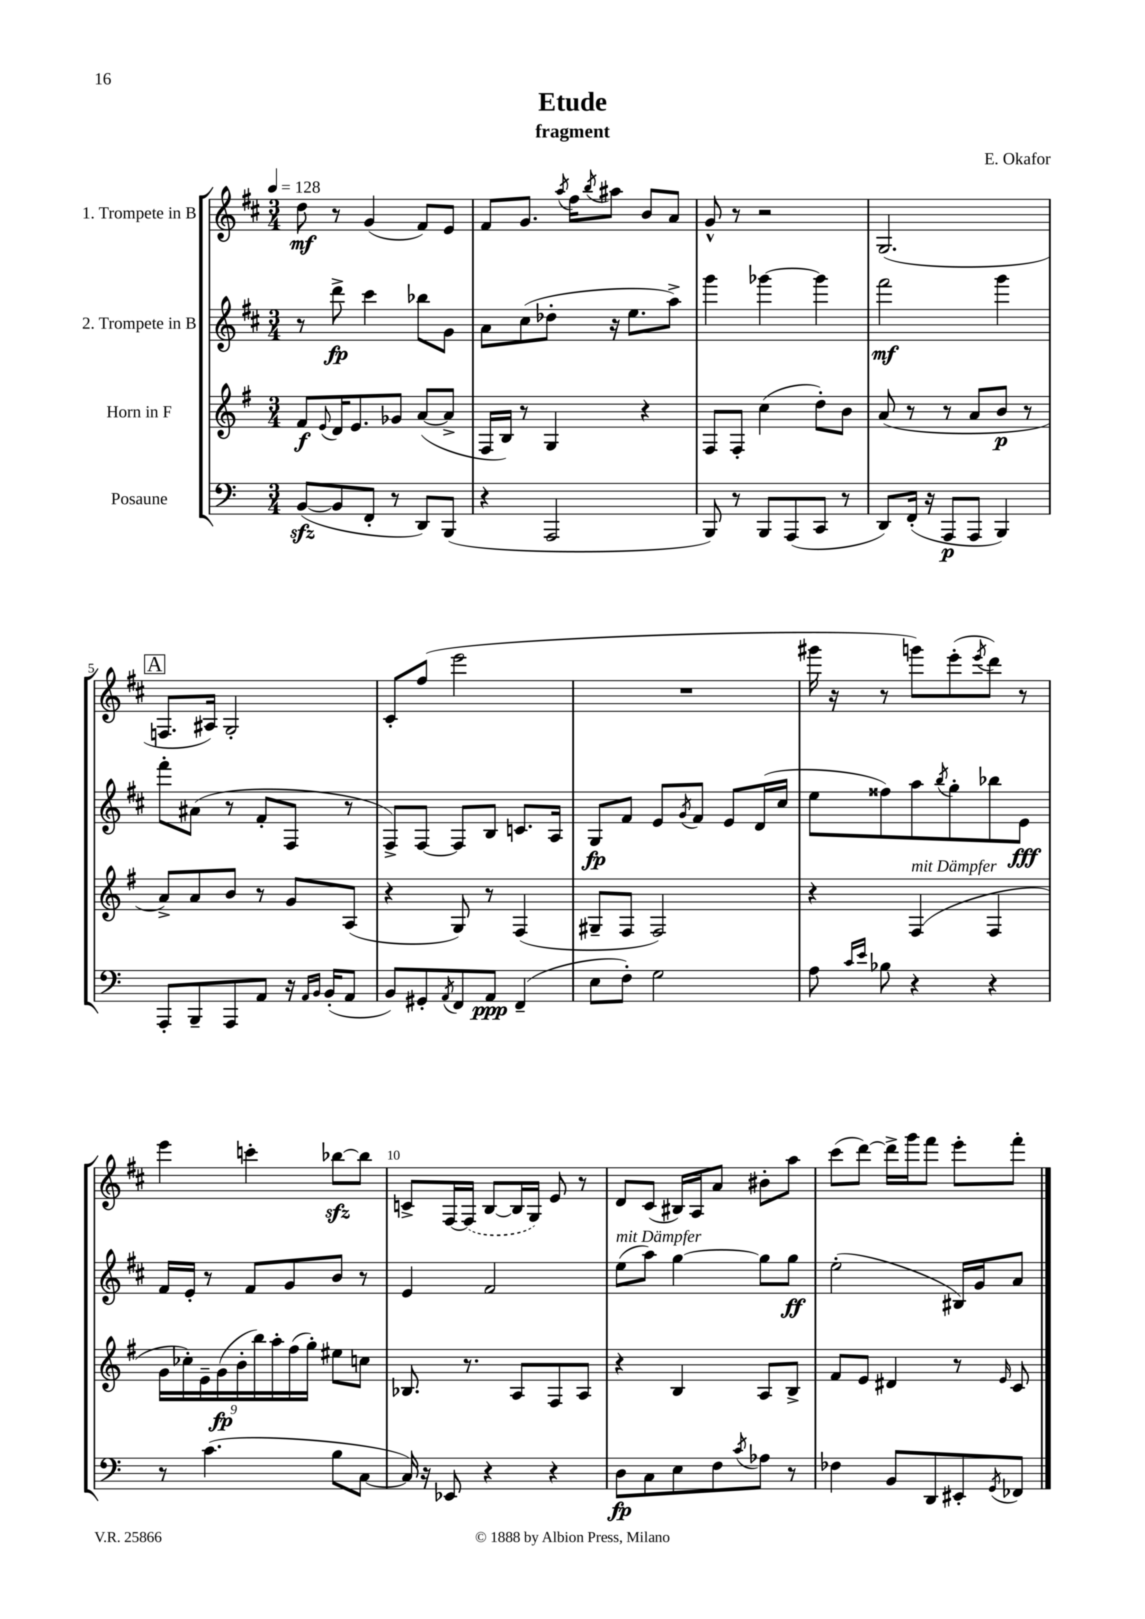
\header { title = "Etude" composer = "E. Okafor" subtitle = "fragment" }
<<
\new StaffGroup <<
\new Staff = "s0" \with { instrumentName = "1. Trompete in B" } {
    \clef treble \key d \major \numericTimeSignature \time 3/4 \tempo 4 = 128
    d''8\mf r8 g'4( fis'8) e'8 |
    fis'8 g'8. \acciaccatura { a''8 } fis''16 \acciaccatura { b''8 } ais''8 b'8 a'8 |
    g'8-^ r8 r2 |
    g2.( |
    \mark \markup { \box "A" } f8. ais16) g2-. |
    cis'8-. fis''8( e'''2 |
    R2. |
    gis'''16 r16 r8 g'''8) e'''8-.( \acciaccatura { e'''8 } d'''8) r8 |
    e'''4 c'''4-. bes''8~\sfz bes''8 |
    c'8-> fis16~ \once \slurDashed fis16( b8~ b16 g16) e'8 r8 |
    d'8 cis'8( bis16) a16 a'8 bis'8-. a''8 |
    cis'''8( d'''8~) d'''16-> g'''16 fis'''8 e'''8-. fis'''8-. \bar "|." |
}
\new Staff = "s1" \with { instrumentName = "2. Trompete in B" } {
    \clef treble \key d \major \numericTimeSignature \time 3/4
    r8 d'''8->\fp cis'''4 bes''8 g'8 |
    a'8 cis''8( des''8-. r16 e''8. a''8->) |
    g'''4 ges'''4~ ges'''4 |
    fis'''2\mf g'''4 |
    \mark \markup { \box "A" } fis'''8-. ais'8( r8 fis'8-. fis8 r8 |
    fis8->) fis8~ fis8 b8 c'8. a16 |
    g8\fp fis'8 e'8 \acciaccatura { g'8 } fis'8 e'8 d'16( cis''16 |
    e''8 fisis''8) a''8 \acciaccatura { b''8 } g''8-. bes''8 e'8\fff |
    fis'16 e'16-. r8 fis'8 g'8 b'8 r8 |
    e'4 fis'2 |
    e''8^\markup { \italic "mit Dämpfer" }( a''8) g''4~ g''8 g''8\ff |
    e''2-.( bis16) g'16 a'8 \bar "|." |
}
\new Staff = "s2" \with { instrumentName = "Horn in F" } {
    \clef treble \key g \major \numericTimeSignature \time 3/4
    fis'8\f \appoggiatura { e'8 } d'16 e'8. ges'8 a'8~( a'8-> |
    fis16 b16) r8 g4 r4 |
    fis8 fis8-. c''4( d''8-.) b'8 |
    a'8( r8 r8 a'8 b'8\p r8 |
    \mark \markup { \box "A" } a'8->) a'8 b'8 r8 g'8 a8( |
    r4 g8) r8 fis4( |
    gis8-- fis8 fis2) |
    r4 fis4^\markup { \italic "mit Dämpfer" }( fis4 |
    \tuplet 9/8 { g'16 ces''16-.) e'16-- g'16\fp( b'16-. b''16) a''16-. fis''16( g''16-.) } eis''8 c''8 |
    bes8. r8. a8 fis8 a8 |
    r4 b4 a8 b8-> |
    fis'8 e'8 dis'4 r8 \grace { e'16 } c'8 \bar "|." |
}
\new Staff = "s3" \with { instrumentName = "Posaune" } {
    \clef bass \key c \major \numericTimeSignature \time 3/4
    b,8~\sfz( b,8 f,8-. r8 d,8) b,,8( |
    r4 a,,2 |
    b,,8) r8 b,,8 a,,8( c,8 r8 |
    d,8) f,16-.( r16 a,,8\p a,,8 b,,4) |
    \mark \markup { \box "A" } a,,8-. b,,8-- a,,8 a,8 r16 \grace { a,16 b,16 } b,16-.( a,8 |
    b,8) gis,8-. \acciaccatura { a,8 } f,8 a,8\ppp f,4--( |
    e8 f8-.) g2 |
    a8 \grace { c'16 e'16 } bes8 r4 r4 |
    r8 c'4.( b8 c8~ |
    c16) r16 ees,8 r4 r4 |
    d8\fp c8 e8 f8 \acciaccatura { c'8 } aes8 r8 |
    fes4 b,8 d,8 eis,8-. \acciaccatura { g,8 } fes,8 \bar "|." |
}
>>
>>
\layout { \context { \Score \override BarNumber.break-visibility = ##(#f #t #t) barNumberVisibility = #(every-nth-bar-number-visible 5) } }
